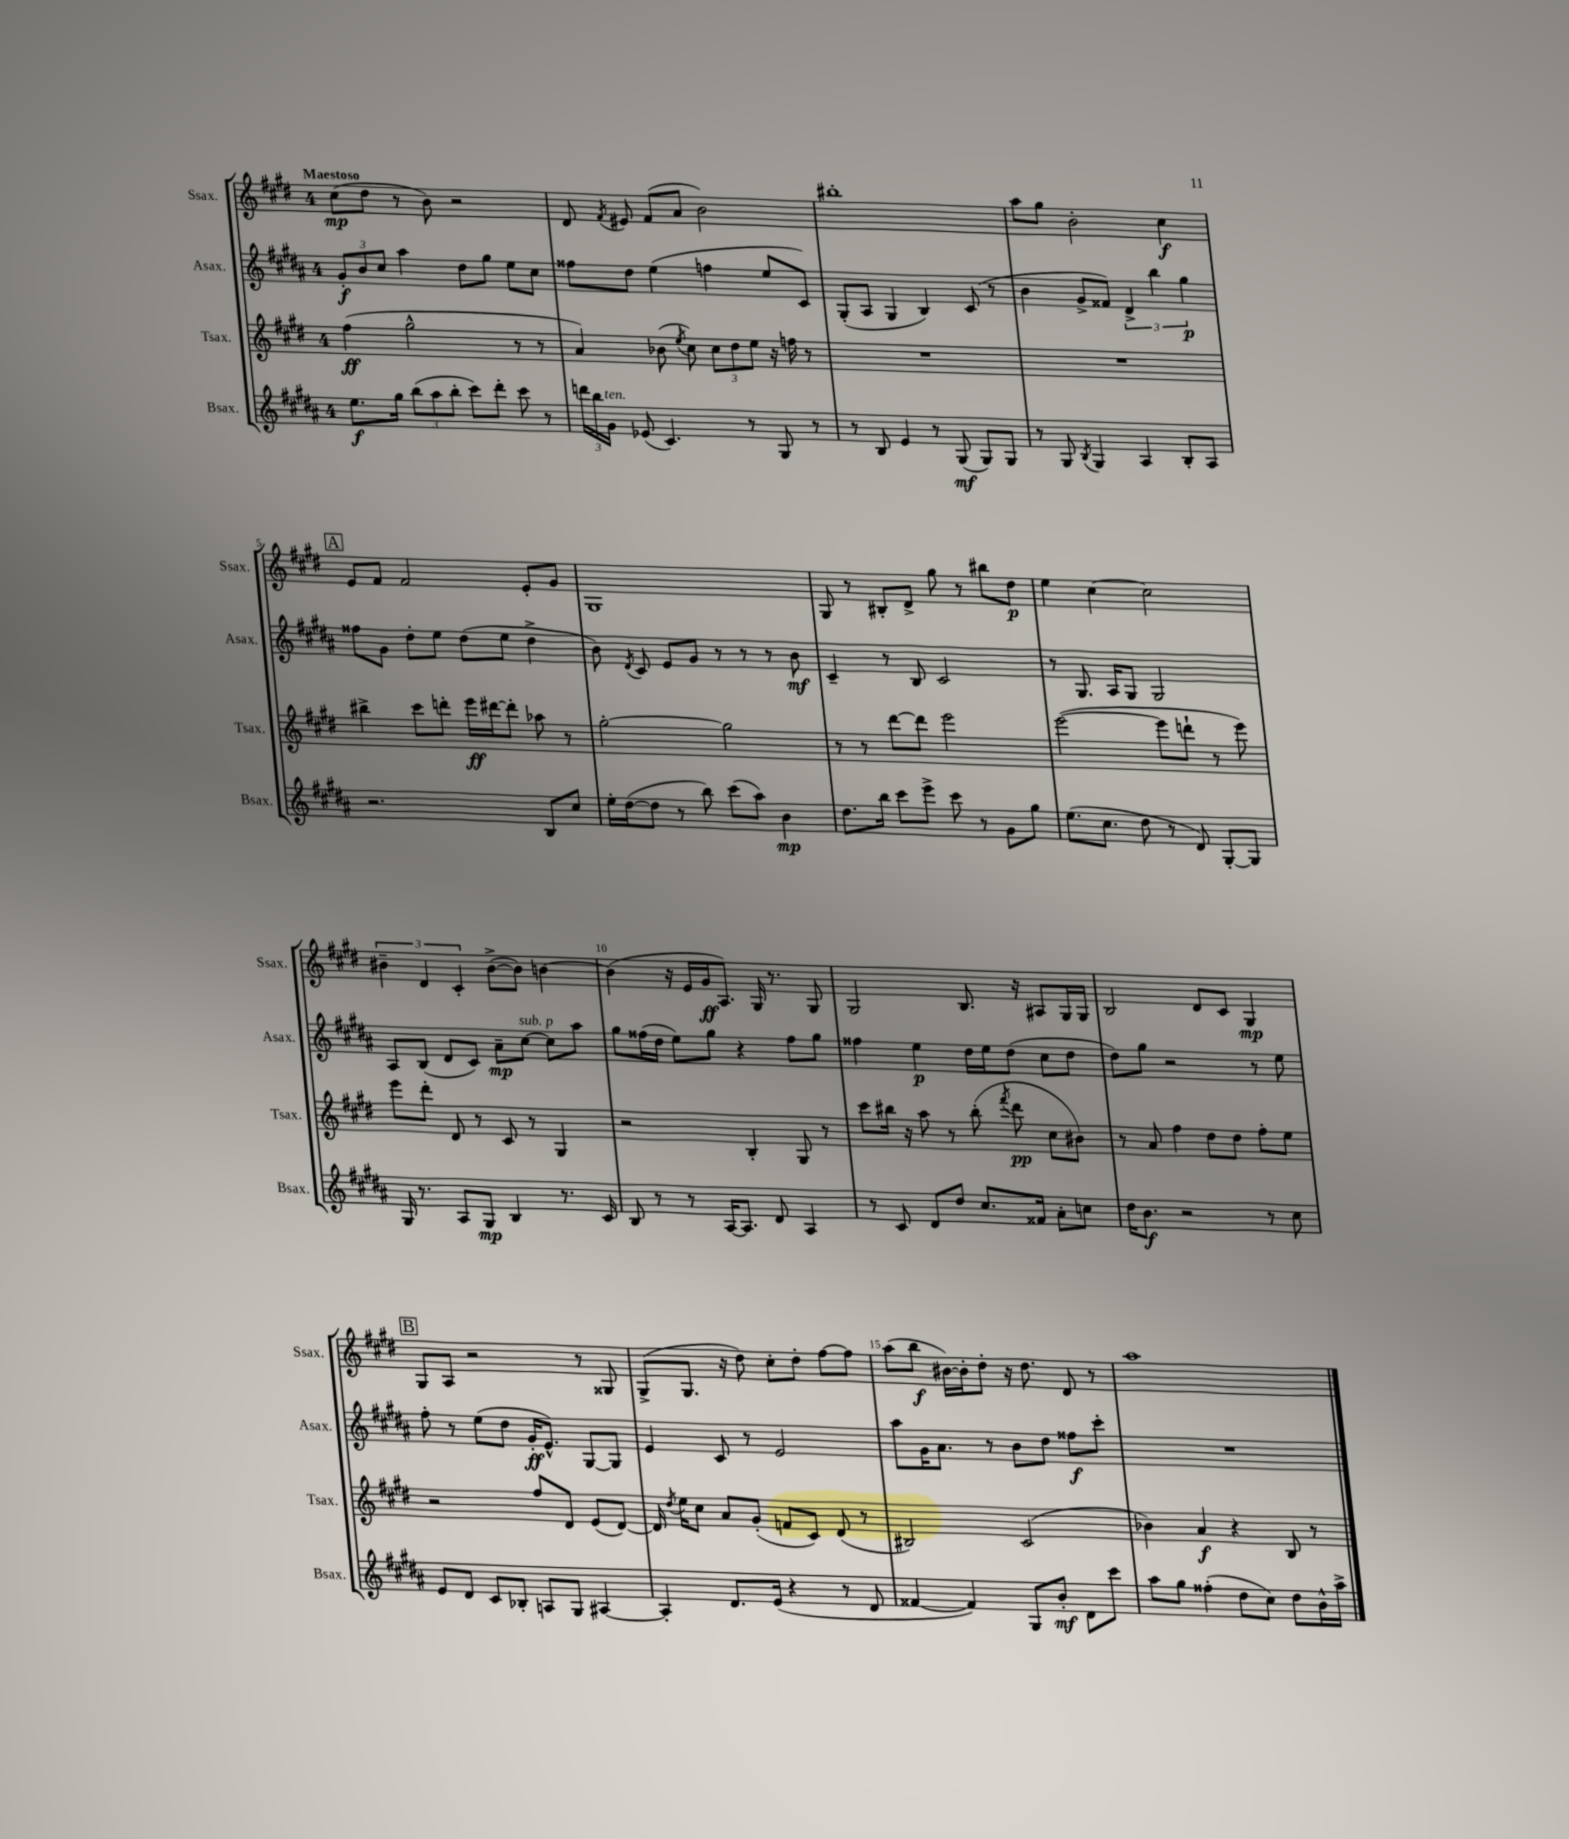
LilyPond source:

<<
\new StaffGroup <<
\new Staff = "s0" \with { instrumentName = "Ssax." shortInstrumentName = "Ssax." } {
    \clef treble \key e \major \once \override Staff.TimeSignature.style = #'single-digit \time 4/4 \tempo "Maestoso"
    \autoBeamOff cis''8[\mp( dis''8] r8 b'8) r2 |
    dis'8 \acciaccatura { fis'8 } eis'8 fis'8[( a'8] b'2) |
    bis''1-. |
    a''8[ gis''8] b'2-. cis''4\f |
    \mark \markup { \box "A" } e'8[ fis'8] fis'2 e'8[-. gis'8] |
    gis1 |
    gis8 r8 bis8[-. dis'8]-> gis''8 r8 bis''8[ dis''8]\p |
    e''4 cis''4~ cis''2 |
    \tuplet 3/2 { bis'4-- dis'4 cis'4-. } bis'8[~->( bis'8]) b'4~ |
    b'4( r16 e'16[ gis'16\ff a8.]) gis16 r8. gis8 |
    gis2 b8. r16 ais8[ gis16 gis16] |
    b2 dis'8[ cis'8] gis4\mp |
    \mark \markup { \box "B" } gis8[ a8] r2 r8 gisis8 |
    gis8[->( gis8.] r16 dis''8) cis''8[-. dis''8]-. fis''8[~ fis''8] |
    a''8[( b''8]\f bis'16[~) bis'16-. dis''8]-. r16 dis''8. dis'8 r8 |
    a''1 \bar "|." |
}
\new Staff = "s1" \with { instrumentName = "Asax." shortInstrumentName = "Asax." } {
    \clef treble \key b \major \once \override Staff.TimeSignature.style = #'single-digit \time 4/4
    \autoBeamOff \tuplet 3/2 { gis'8[-.\f b'8 cis''8] } ais''4 dis''8[ gis''8] e''8[ cis''8] |
    fisis''8[ dis''8] e''4( f''4 e''8[ cis'8]) |
    gis8[-.( ais8] gis4 b4) cis'8( r8 |
    b'4 gis'8[-> fisis'8]) \tuplet 3/2 { dis'4-> b''4 gis''4\p } |
    \mark \markup { \box "A" } fisis''8[ gis'8] dis''8[-. e''8] dis''8[( e''8] dis''4-> |
    b'8) \acciaccatura { dis'8 } cis'8 e'8[ gis'8] r8 r8 r8 b'8\mf |
    cis'4-- r8 b8 cis'2 |
    r8 gis8. ais16[ gis8] gis2 |
    ais8[ b8]( dis'8[ cis'8]) ais'8[--\mp cis''8]~^\markup { \italic "sub. p" } cis''8[ ais''8] |
    gis''8[ fisis''16( dis''16] e''8[) gis''8] r4 fisis''8[ gis''8] |
    fisis''4 e''4\p dis''16[ e''16 dis''8]( cis''8[ dis''8] |
    dis''8[) gis''8] r2 r8 e''8 |
    \mark \markup { \box "B" } fis''8-. r8 e''8[( dis''8] gis'16[-.\ff e'8.]-^) gis8[~ gis8] |
    e'4 cis'8 r8 e'2 |
    ais''8[ gis'16 ais'8.] r8 b'8[ dis''8] fisis''8[\f cis'''8]-. |
    R1 \bar "|." |
}
\new Staff = "s2" \with { instrumentName = "Tsax." shortInstrumentName = "Tsax." } {
    \clef treble \key e \major \once \override Staff.TimeSignature.style = #'single-digit \time 4/4
    \autoBeamOff fis''4\ff( gis''2-^ r8 r8 |
    a'4) bes'8( \acciaccatura { e''8 } cis''8) \tuplet 3/2 { cis''8[ dis''8 e''8] } r16 f''16 r8 |
    R1 |
    R1 |
    \mark \markup { \box "A" } bis''4-> cis'''8[ d'''8]-. e'''16[\ff dis'''16~ dis'''8]-. aes''8 r8 |
    gis''2~-. gis''2 |
    r8 r8 dis'''8[~ dis'''8] e'''2 |
    e'''2~( e'''8[ d'''8]-! r8 e'''8) |
    e'''8[ dis'''8]-. dis'8 r8 cis'8 r8 gis4 |
    r2 b4-. gis8 r8 |
    cis'''8[ bis''16] r16 a''8 r8 bis''8-.( \acciaccatura { fis'''8 } dis'''8\pp cis''8[ bis'8]) |
    r8 a'8 fis''4 dis''8[ dis''8] fis''8[-. e''8] |
    \mark \markup { \box "B" } r2 fis''8[ dis'8] e'8[( dis'8]~) |
    dis'16 \acciaccatura { dis''8 } e''16[ cis''8] a'8[ gis'8]-.( f'8[ cis'8]) dis'8( r8 |
    bis2) cis'2( |
    bes'4) a'4\f r4 b8 r8 \bar "|." |
}
\new Staff = "s3" \with { instrumentName = "Bsax." shortInstrumentName = "Bsax." } {
    \clef treble \key b \major \once \override Staff.TimeSignature.style = #'single-digit \time 4/4
    \autoBeamOff e''8.[\f gis''16] \tuplet 3/2 { b''8[( ais''8 b''8]-. } cis'''8[) dis'''8]-. cis'''8 r8 |
    \tuplet 3/2 { d'''16[ b''16 gis'16]^\markup { \italic "ten." } } ees'8( cis'4.) r8 gis8 r8 |
    r8 b8 e'4 r8 gis8\mf( gis8[) gis8] |
    r8 gis8 \acciaccatura { b8 } gis4 ais4 b8[-. ais8] |
    \mark \markup { \box "A" } r2. b8[ cis''8] |
    e''16[-. dis''16~( dis''8] r8 b''8) cis'''8[( ais''8]) b'4\mp |
    dis''8.[ b''16] cis'''8[ e'''8]-> cis'''8 r8 gis'8[ gis''8] |
    e''8.[( cis''8.] dis''8 r8 dis'8) gis8[~-. gis8] |
    gis16 r8. ais8[ gis8]\mp b4 r8. cis'16 |
    b8 r8 r8 ais16[~ ais8.] dis'8 ais4 |
    r8 cis'8 dis'8[ dis''8] cis''8.[ fisis'16] ais'8[-. c''8] |
    dis''16[ b'8.]\f r2 r8 cis''8 |
    \mark \markup { \box "B" } e'8[ dis'8] cis'8[ bes8]-. a8[ gis8] ais4~ |
    ais4-. dis'8.[ e'16]( r4 r8 dis'8 |
    fisis'4~ fisis'4) gis8[ b'8]-.\mf dis'8[ cis'''8] |
    ais''8[ gis''8] fisis''4-.( dis''8[ cis''8]) dis''8[ b'16-^ ais''16]-> \bar "|." |
}
>>
>>
\layout { \context { \Score \override BarNumber.break-visibility = ##(#f #t #t) barNumberVisibility = #(every-nth-bar-number-visible 5) } }
